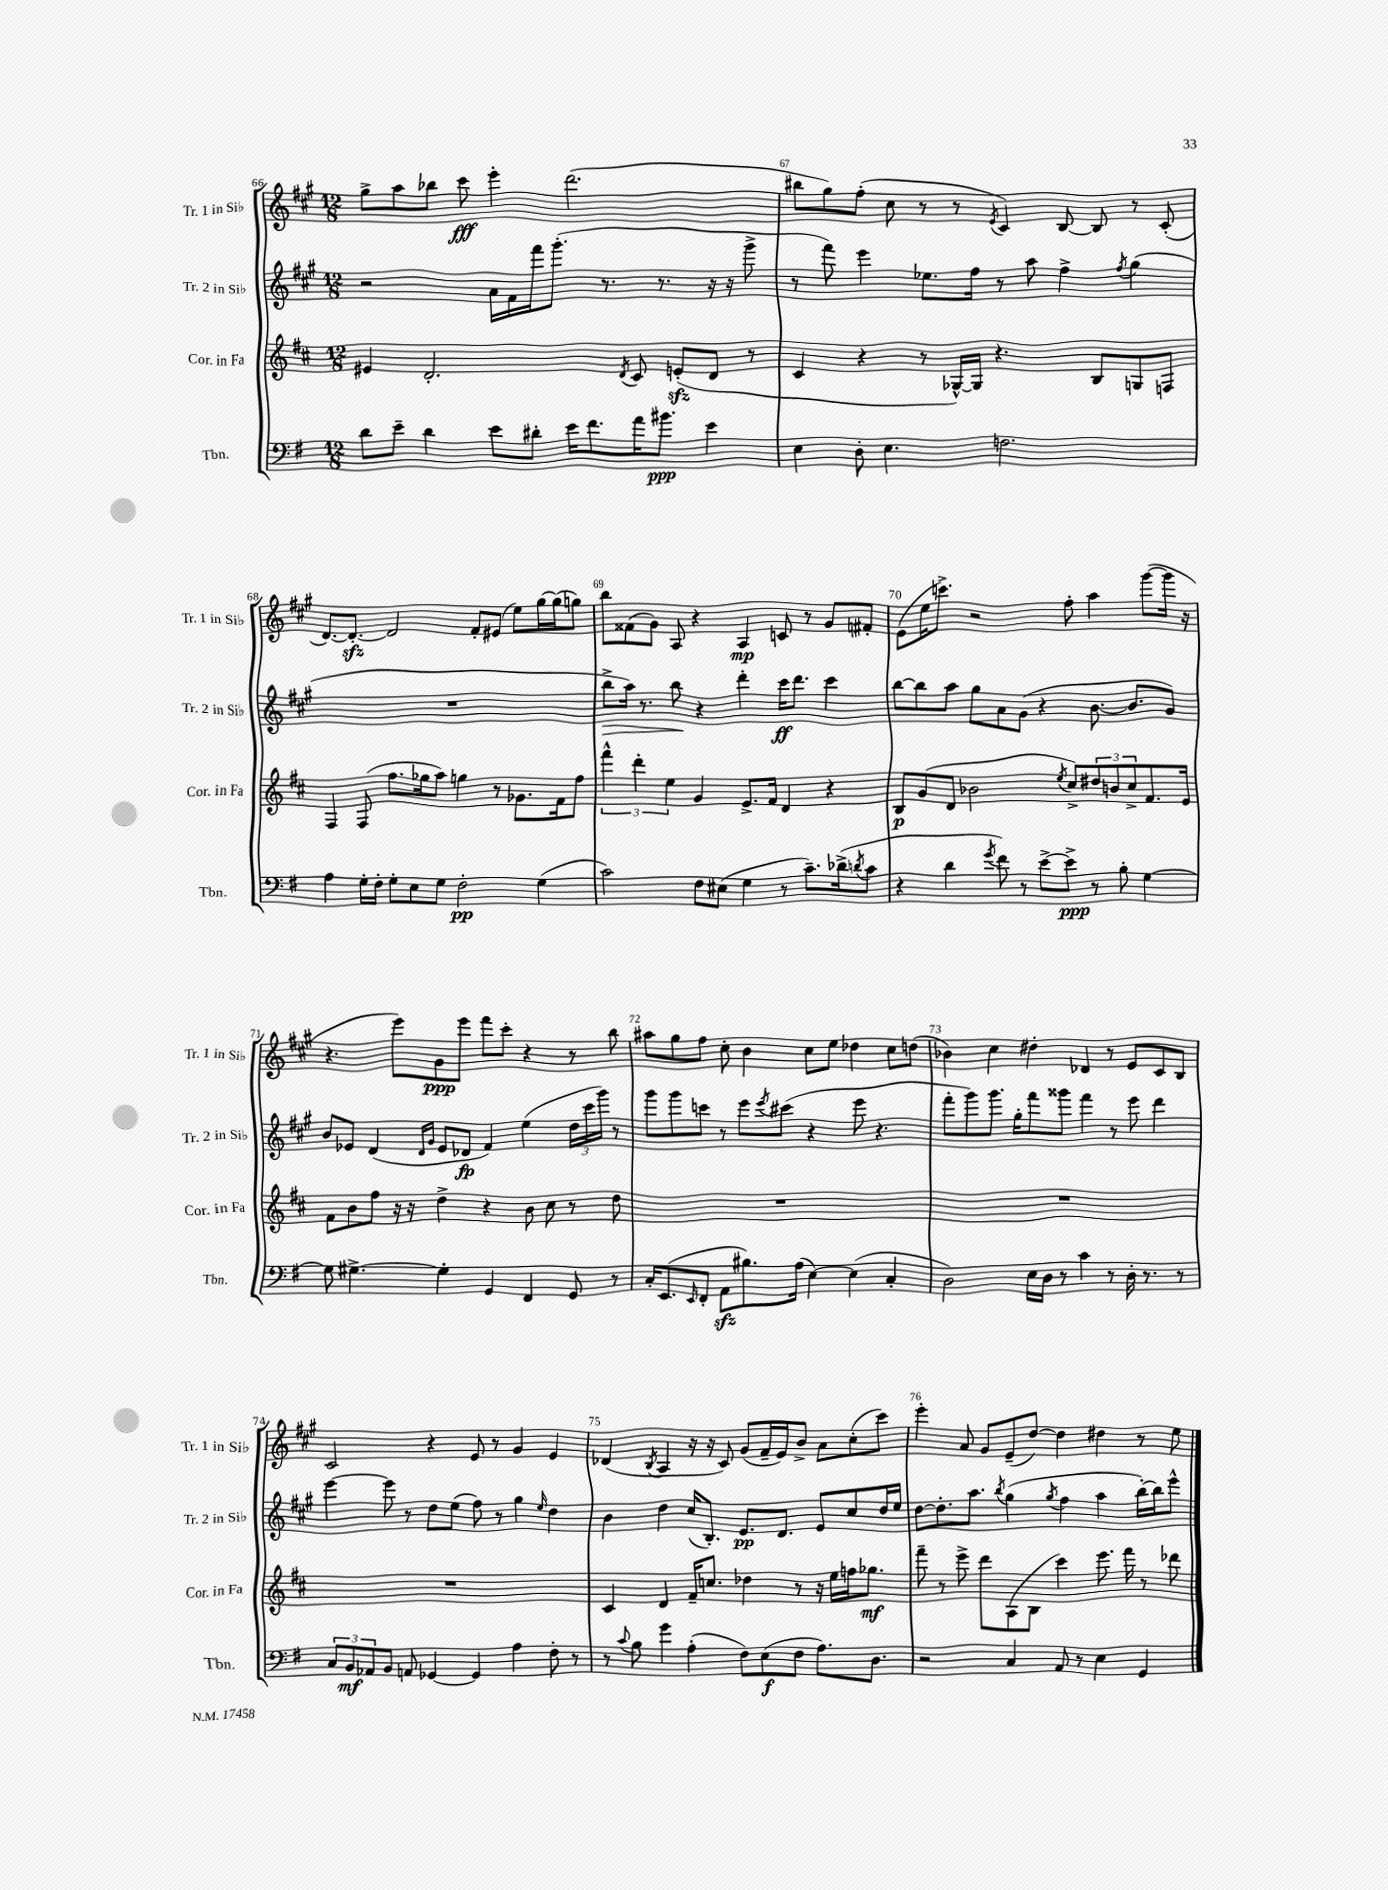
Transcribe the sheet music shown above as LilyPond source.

<<
\new StaffGroup <<
\new Staff = "s0" \with { instrumentName = "Tr. 1 in Sib" shortInstrumentName = "Tr. 1 in Sib" } {
    \clef treble \key a \major \numericTimeSignature \time 12/8
    gis''8-> a''8 bes''8 cis'''8\fff e'''4-. d'''2.( |
    bis''8 gis''8) fis''8-.( cis''8 r8 r8 \acciaccatura { e'8 } cis'4) b8~ b8 r8 cis'8-.( |
    d'8.~) d'8.~-.\sfz d'2 fis'8-. eis'8( e''8) gis''16~ gis''16( g''8) |
    b''8 fisis'8( gis'8) a8 r4 a4\mp c'8 r8 gis'8 fis'8-. |
    e'8( e''16 c'''8.->) r2 fis''8-. a''4 gis'''8~( gis'''16 r16 |
    r4. e'''8) gis'8\ppp e'''8 fis'''8 cis'''8-. r4 r8 b''8 |
    ais''8 gis''8 fis''8 cis''8-. b'4 cis''8 e''8 des''4 cis''8 d''8( |
    bes'4) cis''4 dis''4-. des'4 r8 e'8 cis'8 b8 |
    cis'2 r4 e'8 r8 gis'4 e'4 |
    des'4( \acciaccatura { b8 } a4 r16 r16 cis'8) gis'8( fis'16-- e'16) b'8-> a'8 cis''8-.( cis'''8) |
    e'''4-. a'8 gis'8 e'8--( d''8~) d''4 dis''4 r8 e''8 \bar "|." |
}
\new Staff = "s1" \with { instrumentName = "Tr. 2 in Sib" shortInstrumentName = "Tr. 2 in Sib" } {
    \clef treble \key a \major \numericTimeSignature \time 12/8
    r2 a'16 fis'16 fis'''16 gis'''8.-.( r8. r8. r16 r16 gis'''8-> |
    r8 fis'''8) e'''4 ees''8. fis''16 r8 a''8 fis''4-> \acciaccatura { fis''8 } gis''4( |
    R1. |
    b''8->\> a''16) r8. b''8\! r4 d'''4-. cis'''16\ff d'''8. cis'''4 |
    b''8~ b''8 a''8 gis''8 a'8 gis'8( r4 b'8.~ b'8. gis'8) |
    b'8 ees'8 d'4( \grace { d'16 gis'16 } ees'8 des'8\fp fis'4) e''4( \tuplet 3/2 { d''16 cis'''16 gis'''16) } r8 |
    gis'''8 gis'''8 c'''8 r8 e'''8 \acciaccatura { e'''8 } cis'''8( r4 e'''8 r4. |
    fis'''8-. gis'''8) gis'''8. gis''16-. fis'''8 gisis'''8 fis'''4 r8 e'''8 d'''4 |
    e'''4~ e'''8 r8 d''8 e''8( fis''8) r8 gis''4 \grace { e''16 } d''4 |
    b'4 d''4 cis''16( b8.-.) e'8.\pp d'8. e'8 cis''8 d''16 e''16 |
    d''8~ d''8.-. a''8. \acciaccatura { b''8 } gis''4( \acciaccatura { gis''8 } fis''4 a''4 b''16~-.) b''16 e'''8-^ \bar "|." |
}
\new Staff = "s2" \with { instrumentName = "Cor. in Fa" shortInstrumentName = "Cor. in Fa" } {
    \clef treble \key d \major \numericTimeSignature \time 12/8
    eis'4 d'2.-. \acciaccatura { d'8 } cis'8 e'8-.\sfz( d'8 r8 |
    cis'4 r4 r8 ges16~-^) ges16 r4. b8 g8 f8 |
    fis4 fis8( fis''8. ges''16 a''8) g''4 r8 ges'8. fis'16 fis''8 |
    \tuplet 3/2 { fis'''4-^ d'''4-. e''4 } g'4 e'8.-> fis'16 d'4 r4 |
    b8\p g'8( d'8 bes'2 \acciaccatura { e''8 } cis''8->) \tuplet 3/2 { dis''8 b'8 cis''8-> } fis'8. e'16 |
    fis'8 b'8 fis''8 r16 r16 d''4-> r4 b'8 cis''8 r8 d''8 |
    R1. |
    R1. |
    R1. |
    cis'4 d'4 fis'16-- c''8. des''4 r8 r16 e''16 f''16 ges''8.\mf |
    fis'''8-- r8 e'''8-> d'''8 a8( b8 cis'''4) e'''8. fis'''16 r8 des'''8 \bar "|." |
}
\new Staff = "s3" \with { instrumentName = "Tbn." shortInstrumentName = "Tbn." } {
    \clef bass \key g \major \numericTimeSignature \time 12/8
    d'8 e'8-- d'4 e'8 dis'8-. e'16 fis'8. a'16 bis'8.\ppp e'4 |
    e4 d8-. e4. f2. |
    a4 g16-. fis16-. g8-. e8 g8 fis2-.\pp g4( |
    c'2) fis8 eis8( g4 r8 c'8.--) des'16->( \acciaccatura { d'8 } c'8 |
    r4 d'4 \acciaccatura { g'8 } fis'8) r8 e'8~-> e'8->\ppp r8 b8-. g4~ |
    g8 gis4.~-> gis4-. g,4 fis,4 g,8 r8 |
    c16-. e,8.( \grace { e,16 } fis,8-. a,8\sfz bis8.) a16( e4~) e4( c4-. |
    d2) e16 d16 r8 c'4 r8 d16-. r8. r8 |
    \tuplet 3/2 { c8 b,8\mf aes,8 } b,8 a,8 ges,4~ ges,4 a4 fis8-. r8 |
    r8 \appoggiatura { c'8 } b8 g'4 a4-.( fis8) e8\f( fis8 a8.) d8. |
    r2 c4 a,8 r8 e4 g,4 \bar "|." |
}
>>
>>
\layout { \context { \Score currentBarNumber = #66 \override BarNumber.break-visibility = ##(#f #t #t) barNumberVisibility = #all-bar-numbers-visible } }
